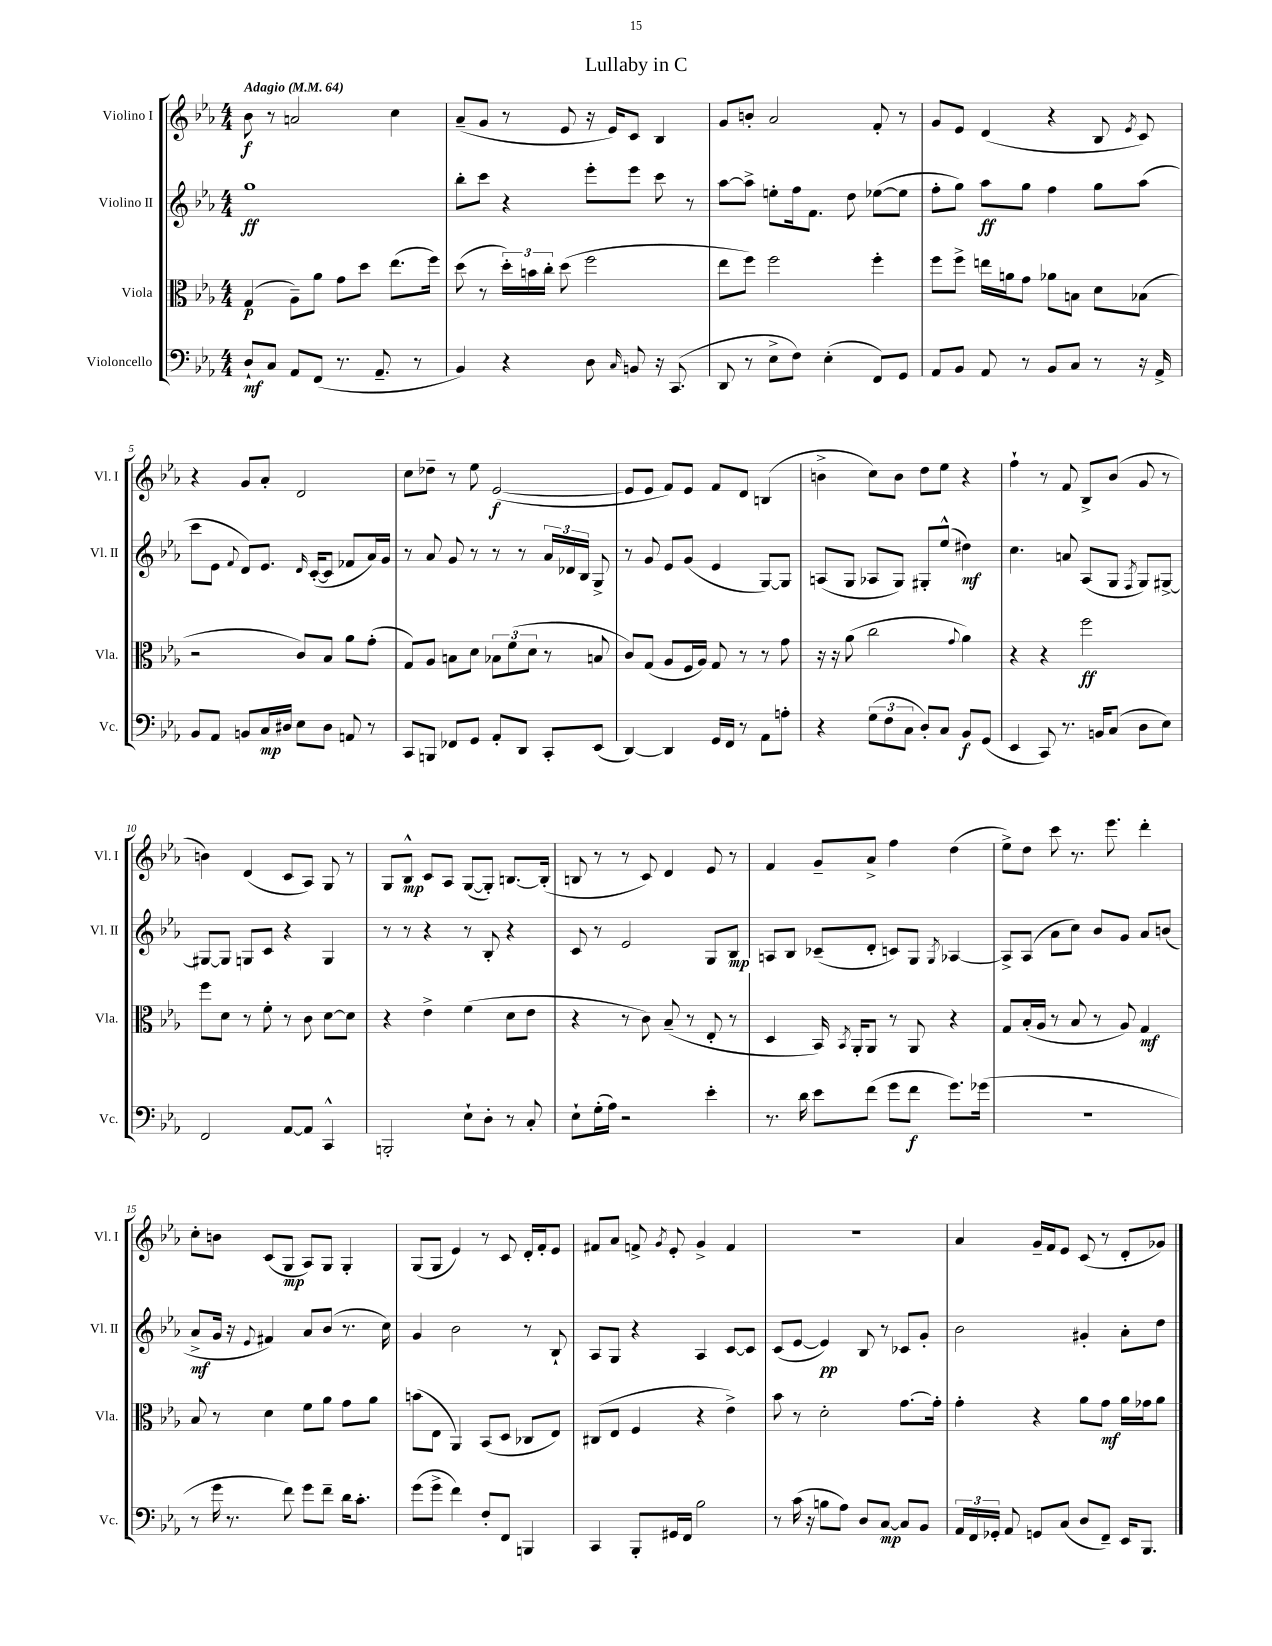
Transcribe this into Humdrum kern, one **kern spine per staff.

**kern	**kern	**kern	**kern
*staff4	*staff3	*staff2	*staff1
*clefF4	*clefC3	*clefG2	*clefG2
*k[b-e-a-]	*k[b-e-a-]	*k[b-e-a-]	*k[b-e-a-]
*M4/4	*M4/4	*M4/4	*M4/4
*MM64	*MM64	*MM64	*MM64
8D`/L	(4G/	1gg	8b-\
8C/J	.	.	8r
8AA-/L	8A-~\L)	.	2a/
(8FF/J	8a-\J	.	.
8.r	8g\L	.	.
.	8dd\J	.	.
8.AA-~/	.	.	.
.	(8.ee-\L	.	4cc\
8r	.	.	.
.	16ff\Jk)	.	.
=	=	=	=
4BB-/)	(8dd\	8bb-'\L	(8a-~/L
.	8r	8ccc\J	8g/J
4r	24dd'\LL)	4r	8r
.	24b\	.	.
.	24cc'\JJ	.	.
.	(8dd\	.	8e-/
8D\	2ff\	8eee-'\L	16r
.	.	.	16e-/LK)
16qqC/	.	.	.
8BB/	.	8eee-\J	8c/J
16r	.	8ccc\	4B-/
(8.CC/	.	.	.
.	.	8r	.
=	=	=	=
8DD/	8ee-\L	[8aa-\L	8g/L
8r	8ff\J)	8aa-^\]J	8b'/J
8E-^\L	2ff\	8ee'\L	2a-/
8F\J)	.	16ff\k	.
.	.	8.f\J	.
(4E-'\	.	.	.
.	.	8dd\	.
8FF/L)	4ff'\	([8ee-\L	8f'/
8GG/J	.	8ee-\]J	8r
=	=	=	=
8AA-/L	8ff\L	8ff'\L	8g/L
8BB-/J	8ff^\J	8gg\J)	8e-/J
8AA-/	16ee\LL	8aa-\L	(4d/
.	16a\J	.	.
8r	8g\J	8gg\J	.
8BB-/L	8a-\L	4ff\	4r
8C/J	8B\J	.	.
8r	8d\L	8gg\L	8B-/
.	.	.	8qe-/
16r	(8B-\J	(8aa-\J	8c/)
16AA-^/	.	.	.
=	=	=	=
8BB-/L	2r	8ccc\L	4r
8AA-/J	.	8e-\J	.
.	.	8qqf/	.
8BB/L	.	8d/L)	8g/L
16C/L	.	8.e-/J	8a-'/J
16D#/JJ	.	.	.
8E-\L	8c/L)	.	2d/
.	.	16qqd/	.
.	.	([16c'/LK	.
8D#\J	8B-/J	8c/]J	.
8AA/	8a-\L	8f-/L	.
8r	(8g'\J	16a-/L)	.
.	.	16g/JJ	.
=	=	=	=
8CC/L	8G/L)	8r	8cc\L
8BBB/J	8A-/J	8a-/	8dd-~\J
8FF-/L	8B\L	8g/	8r
8GG/J	8d\J	8r	8ee-\
8AA-'/L	12B-\L	8r	([2e-/
.	(12f\	.	.
8DD/J	.	8r	.
.	12d\J	.	.
8CC'/L	8r	24a-/LL	.
.	.	24d-/	.
.	.	24B-/JJ	.
(8EE-/J	8B/	8G^/	.
=	=	=	=
[4DD/)	8c/L)	8r	8e-/]L
.	(8G/J	8g/	8e-/J
4DD/]	8A-/L	8e-/L	8f/L)
.	16F/L	(8g/J	8e-/J
.	16A-/JJ)	.	.
16GG/LL	8G/	4e-/	8f/L
16FF/JJ	.	.	.
8r	8r	.	8d/J
8AA-\L	8r	[8G/L)	(4B/
8A'\J	8g\	8G/]J	.
=	=	=	=
4r	16r	(8A/L	4b^\
.	16r	.	.
.	(8a-\	8G/J	.
(12G\L	2cc\	8A-/L	8cc\L)
12F\	.	.	.
.	.	8G/J)	8b\J
12C\J	.	.	.
8D'/L)	.	8G#'/L	8dd\L
8C/J	.	(8ee-^^/J	8ee-\J
.	8qqg/	.	.
8BB-/L	4a-\)	4dd#\)	4r
(8GG/J	.	.	.
=	=	=	=
4EE-/	4r	4.cc\	4ff`\
8CC/)	4r	.	8r
8.r	.	8a/	8f/
.	2ff\	(8A-/L	8B-^/L
16BB/LK	.	.	.
(8C/J	.	8G/J	(8b-/J
.	.	8qF/	.
8D\L	.	8G/L)	8g/
8E-\J)	.	[8G#^/J	8r
=	=	=	=
2FF/	8ff\L	8G#/_L	4b\)
.	8d\J	8G#/]J	.
.	8r	8G/L	(4d/
.	8f'\	8c/J	.
[8AA-/L	8r	4r	8c/L
8AA-/]J	8c\	.	8A-/J)
4CC^^/	[8d\L	4G/	8G/
.	8d\]J	.	8r
=	=	=	=
2BBB'/	4r	8r	8G/L
.	.	8r	8B-^^/J
.	4e-^\	4r	8c/L
.	.	.	8A-/J
8E-`\L	(4f\	8r	([8G/L
8D'\J	.	8B-'/	8G'/]J)
8r	8d\L	4r	[8.B/L
8C'/	8e-\J	.	.
.	.	.	(16B'/]Jk
=	=	=	=
8E-`\L	4r	8c/	8B/
(16G'\L	.	8r	8r
16A-\JJ)	.	.	.
2r	8r	2e-/	8r
.	8c\)	.	8c/)
.	(8B-~/	.	4d/
.	8r	.	.
4e-'\	8E-'/	8G/L	8e-/
.	8r	8B-/J	8r
=	=	=	=
8.r	4D/	8A/L	4f/
.	.	8B-/J	.
16d\	.	.	.
8e-\L	16BB-/)	(8c-~/L	8g~/L
.	8qBB-/	.	.
.	16AA-'/LK	.	.
(8f\J	8AA-/J	8d'/J	8a-^/J
8g\L	8r	8c/L)	4ff\
8f\J	8AA-/	8G/J	.
.	.	8qG/	.
8.g\L)	4r	[4A-/	(4dd\
(16g-\Jk	.	.	.
=	=	=	=
1r	8G/L	8A-^/]L	8ee-^\L)
.	(16B-'/L	(8A-/J	8dd\J
.	16A-/JJ	.	.
.	8r	8a-\L	8ccc\
.	8B-/	8cc\J)	8.r
.	8r	8b-/L	.
.	.	.	8.eee-\
.	8A-/)	8g/J	.
.	4G/	8a-/L	4ddd'\
.	.	(8b/J	.
=	=	=	=
8r	8B-/	8a-^/L	8cc'\L
16g\	8r	16g/Jk	8b\J
8.r	.	16r	.
.	.	8qqe-/	.
.	4d\	4f#/)	(8c/L
8f\)	.	.	8G/J
8g\L	8f\L	8a-/L	8A-/L)
8f~\J	8a-\J	(8b-/J	8G/J
16d\LK	8g\L	8.r	4G'/
8.c'\J	.	.	.
.	8a-\J	.	.
.	.	16cc\)	.
=	=	=	=
(8g\L	(8b\L	4g/	(8G/L
8g^\J	8E-\J	.	8G/J
4f\)	4AA-/)	2b-\	4e-/)
8F'/L	(8BB-/L	.	8r
8FF/J	8D/J	.	8c/
4BBB/	8C-/L	8r	16d'/LL
.	.	.	16f'/J
.	8E-/J)	8B-`/	8e-/J
=	=	=	=
4CC/	(8C#/L	8A-/L	8f#/L
.	8E-/J	8G/J	8a-/J
8BBB-'/L	4F/	4r	8f^/
.	.	.	8qg/
16GG#/L	.	.	8e-'/
16FF/JJ	.	.	.
2B-\	4r	4A-/	4g^/
.	4e-^\)	[8c/L	4f/
.	.	8c/]J	.
=	=	=	=
8r	8b-\	(8c/L	1r
(16c\	8r	[8e-/J	.
16r	.	.	.
8B\L	2d'\	4e-/])	.
8A-\J)	.	.	.
8D/L	.	8B-/	.
[8C/J	.	8r	.
8C/]L	[8.g\L	8c-/L	.
8BB-/J	.	8g'/J	.
.	16g'\]Jk	.	.
=	=	=	=
24AA-/LL	4g'\	2b-\	4a-/
24FF/	.	.	.
24GG-'/JJ	.	.	.
8AA-/	.	.	.
8GG/L	4r	.	16g~/LL
.	.	.	16f/J
(8C/J	.	.	8e-/J
8D/L	8a-\L	4g#'/	(8c/
8FF~/J)	8g\J	.	8r
16EE-/LK	16a-\LL	8a-'\L	8d'/L
8.BBB-/J	16g-\J	.	.
.	8a-\J	8dd\J	8g-/J)
==	==	==	==
*-	*-	*-	*-
